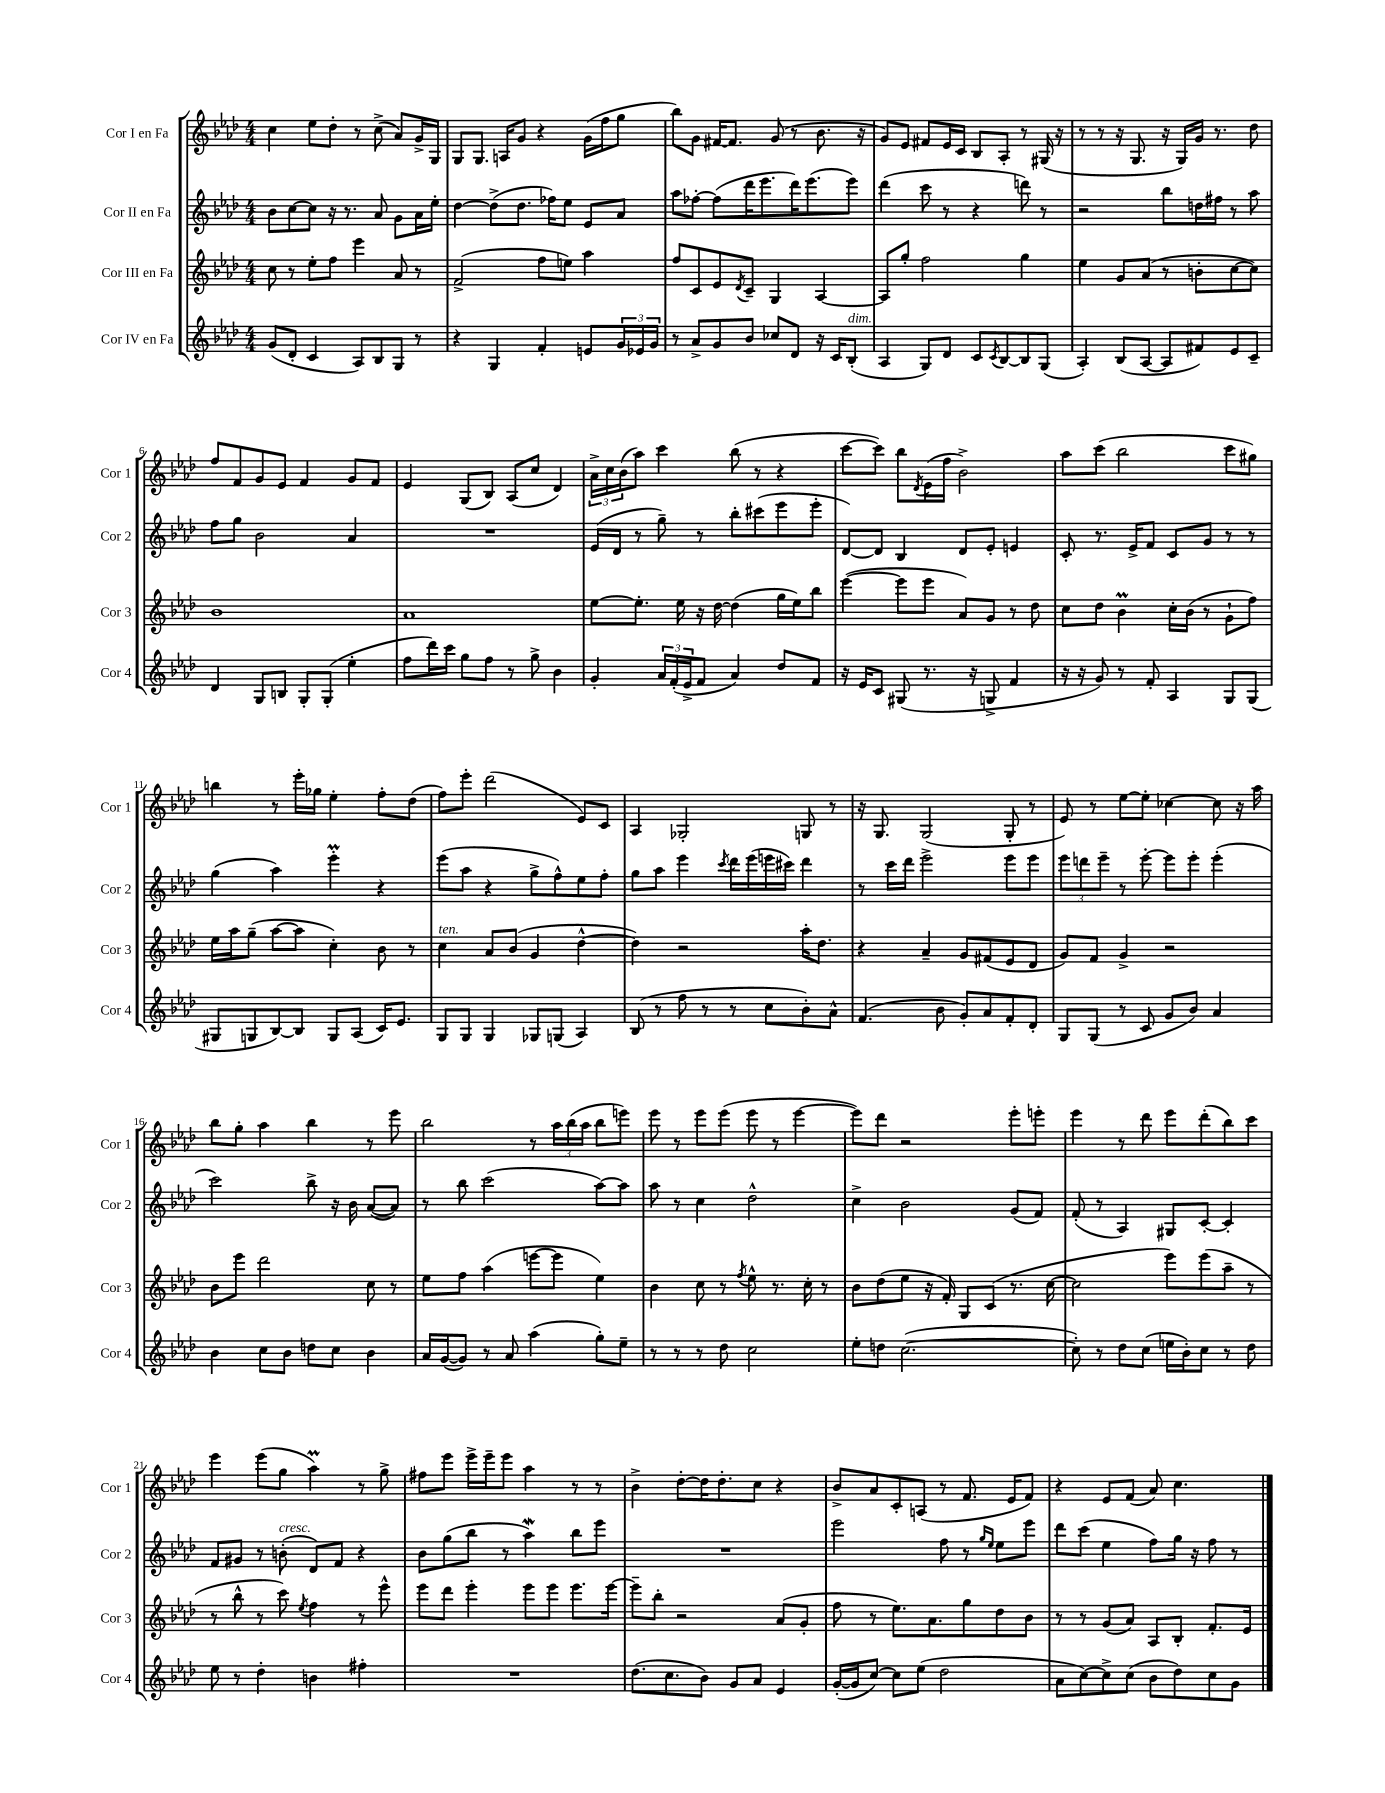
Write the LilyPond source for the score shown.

<<
\new StaffGroup <<
\new Staff = "s0" \with { instrumentName = "Cor I en Fa" shortInstrumentName = "Cor 1" } {
    \clef treble \key aes \major \numericTimeSignature \time 4/4
    c''4 ees''8 des''8-. r8 c''8->( aes'8) g'16-> g16 |
    g8 g8. a16 g'8 r4 g'16( f''16 g''8 |
    bes''8) g'8 fis'16~ fis'8. g'8( r8 bes'8. r16 |
    g'8) ees'8 fis'8 ees'16 c'16 bes8 aes8-. r8 gis16( r16 |
    r8 r8 r16 g8. r16 g16) g'16 r8. des''8 |
    f''8 f'8 g'8 ees'8 f'4 g'8 f'8 |
    ees'4 g8( bes8) aes8( c''8 des'4) |
    \tuplet 3/2 { aes'16-> c''16 bes'16( } aes''8) c'''4 bes''8( r8 r4 |
    c'''8~ c'''8) bes''8 \acciaccatura { des'8 } ees'16( f''16 bes'2->) |
    aes''8 c'''8( bes''2 c'''8 gis''8) |
    b''4 r8 ees'''16-. ges''16 ees''4-. f''8-. des''8( |
    f''8) ees'''8-. des'''2( ees'8) c'8 |
    aes4 ges2-. g8 r8 |
    r16 g8. g2( g8-. r8 |
    ees'8) r8 ees''8~ ees''8-. ces''4~ ces''8 r16 aes''16 |
    bes''8 g''8-. aes''4 bes''4 r8 ees'''8 |
    bes''2 r8 \tuplet 3/2 { aes''16 bes''16( aes''16 } bes''8 e'''8) |
    ees'''8 r8 ees'''8 ees'''8( ees'''8 r8 ees'''4~ |
    ees'''8) des'''8 r2 ees'''8-. e'''8-. |
    ees'''4 r8 des'''8 ees'''8 des'''8-.( bes''8) c'''8 |
    ees'''4 ees'''8( g''8 aes''4\prall) r8 g''8-> |
    fis''8 ees'''8 ees'''16-> ees'''16-- ees'''8 aes''4 r8 r8 |
    bes'4-> des''8~-. des''16 des''8.-. c''8 r4 |
    bes'8-> aes'8 c'8-. a8( r8 f'8. ees'16 f'8) |
    r4 ees'8 f'8( aes'8) c''4. \bar "|." |
}
\new Staff = "s1" \with { instrumentName = "Cor II en Fa" shortInstrumentName = "Cor 2" } {
    \clef treble \key aes \major \numericTimeSignature \time 4/4
    bes'8 c''8~ c''8 r16 r8. aes'8 g'8 aes'16 ees''16-. |
    des''4~ des''8->( des''8. fes''16) ees''8 ees'8 aes'8 |
    aes''8 fes''8~-. fes''8( des'''16 ees'''8. des'''16) ees'''8.( ees'''8) |
    des'''4( c'''8 r8 r4 d'''8) r8 |
    r2 bes''8 d''16 fis''16 r8 aes''8 |
    f''8 g''8 bes'2 aes'4 |
    R1 |
    ees'16( des'16 r8 g''8--) r8 bes''8-. cis'''8( ees'''8 ees'''8-. |
    des'8~) des'8 bes4 des'8 ees'8-. e'4 |
    c'8-. r8. ees'16-> f'8 c'8 g'8 r8 r8 |
    g''4( aes''4) ees'''4-.\prall r4 |
    ees'''8( aes''8 r4 g''8-> f''8-^) ees''8 f''8-. |
    g''8 aes''8 ees'''4 \acciaccatura { c'''8 } des'''16 ees'''16( e'''16 cis'''16) des'''4 |
    r8 c'''16 des'''16 ees'''2-> ees'''8 ees'''8 |
    \tuplet 3/2 { ees'''8 d'''8 ees'''8-- } r8 ees'''8~-. ees'''8 ees'''8-. ees'''4-.( |
    c'''2) bes''8-> r16 bes'16 aes'8~( aes'8) |
    r8 bes''8 c'''2( aes''8~) aes''8 |
    aes''8 r8 c''4 des''2-^ |
    c''4-> bes'2 g'8( f'8) |
    f'8-.( r8 aes4) gis8 c'8~-. c'4-. |
    f'8 gis'8 r8 b'8-.^\markup { \italic "cresc." }( des'8) f'8 r4 |
    bes'8 g''8( bes''8 r8 aes''4\mordent) bes''8 ees'''8 |
    R1 |
    ees'''2 f''8 r8 \grace { g''16 ees''16 } ees''8 ees'''8 |
    des'''8 c'''8( ees''4 f''8) g''16 r16 f''8 r8 \bar "|." |
}
\new Staff = "s2" \with { instrumentName = "Cor III en Fa" shortInstrumentName = "Cor 3" } {
    \clef treble \key aes \major \numericTimeSignature \time 4/4
    c''8 r8 ees''8-. f''8 ees'''4 aes'8 r8 |
    f'2->( f''8 e''8) aes''4 |
    f''8 c'8 ees'8 \acciaccatura { des'8 } c'8-- g4 aes4~ |
    aes8 g''8-. f''2 g''4 |
    ees''4 g'8 aes'8( r8 b'8-. c''8~ c''8) |
    bes'1 |
    aes'1 |
    ees''8~ ees''8.-. ees''16 r16 des''16~ des''4( g''16 ees''16) bes''8 |
    ees'''4~( ees'''8 ees'''8 aes'8) g'8 r8 des''8 |
    c''8 des''8 bes'4\prall c''16-. bes'16( r8 g'8-! f''8) |
    ees''16 aes''16 g''8--( aes''8~ aes''8 c''4-.) bes'8 r8 |
    c''4^\markup { \italic "ten." } aes'8 bes'8( g'4 des''4~-^ |
    des''4) r2 aes''16-. des''8. |
    r4 aes'4-- g'8 fis'8( ees'8 des'8 |
    g'8) f'8 g'4-> r2 |
    bes'8 ees'''8 des'''2 c''8 r8 |
    ees''8 f''8 aes''4( e'''8~ e'''8 ees''4) |
    bes'4 c''8 r8 \acciaccatura { f''8 } ees''8-^ r8. c''16-. r8 |
    bes'8 des''8( ees''8 r16 f'16-.) g8 c'8( r8. c''16~ |
    c''2 ees'''8) ees'''8( aes''8-- r8 |
    r8 bes''8-^ r8 c'''8) \acciaccatura { ees''8 } f''4 r8 ees'''8-^ |
    ees'''8 des'''8 ees'''4-. ees'''8 ees'''8 ees'''8. ees'''16~ |
    ees'''8-- bes''8-. r2 aes'8( g'8-. |
    f''8 r8 ees''8.) aes'8. g''8 des''8 bes'8 |
    r8 r8 g'8( aes'8) aes8 bes8-. f'8.-. ees'16 \bar "|." |
}
\new Staff = "s3" \with { instrumentName = "Cor IV en Fa" shortInstrumentName = "Cor 4" } {
    \clef treble \key aes \major \numericTimeSignature \time 4/4
    g'8( des'8-. c'4 aes8) bes8 g8 r8 |
    r4 g4 f'4-. e'8 \tuplet 3/2 { g'16 ees'16 g'16 } |
    r8 aes'8-> g'8 bes'8 ces''8 des'8 r16 c'16 bes8-.^\markup { \italic "dim." }( |
    aes4 g8) des'8 c'8 \acciaccatura { c'8 } bes8~ bes8 g8( |
    aes4-.) bes8( aes8~ aes8 fis'8) ees'8 c'8-- |
    des'4 g8 b8 g8-. g8-.( ees''4-. |
    f''8 des'''16) c'''16 g''8 f''8 r8 g''8-> bes'4 |
    g'4-. \tuplet 3/2 { aes'16 f'16-.( ees'16-> } f'8 aes'4) des''8 f'8 |
    r16 ees'16 c'8 gis8( r8. r16 g8-> f'4 |
    r16 r16 g'8) r8 f'8-. aes4 g8 g8( |
    gis8 g8 bes8~) bes8 g8 aes8( c'16) ees'8. |
    g8 g8 g4 ges8 g8( aes4) |
    bes8( r8 f''8 r8 r8 c''8 bes'8-.) aes'8-^ |
    f'4.( bes'8 g'8-.) aes'8 f'8-. des'8-. |
    g8 g8( r8 c'8 g'8 bes'8) aes'4 |
    bes'4 c''8 bes'8 d''8 c''8 bes'4 |
    aes'16 g'16~( g'8) r8 aes'8 aes''4( g''8-.) ees''8-- |
    r8 r8 r8 des''8 c''2 |
    ees''8-. d''8 c''2.~( |
    c''8-.) r8 des''8 c''8( e''16 bes'16-.) c''8 r8 des''8 |
    ees''8 r8 des''4-. b'4 fis''4-. |
    R1 |
    des''8.( c''8. bes'8) g'8 aes'8 ees'4 |
    g'16~-.( g'16 c''8~) c''8 ees''8( des''2 |
    aes'8 c''8~) c''8-> c''8( bes'8 des''8) c''8 g'8 \bar "|." |
}
>>
>>
